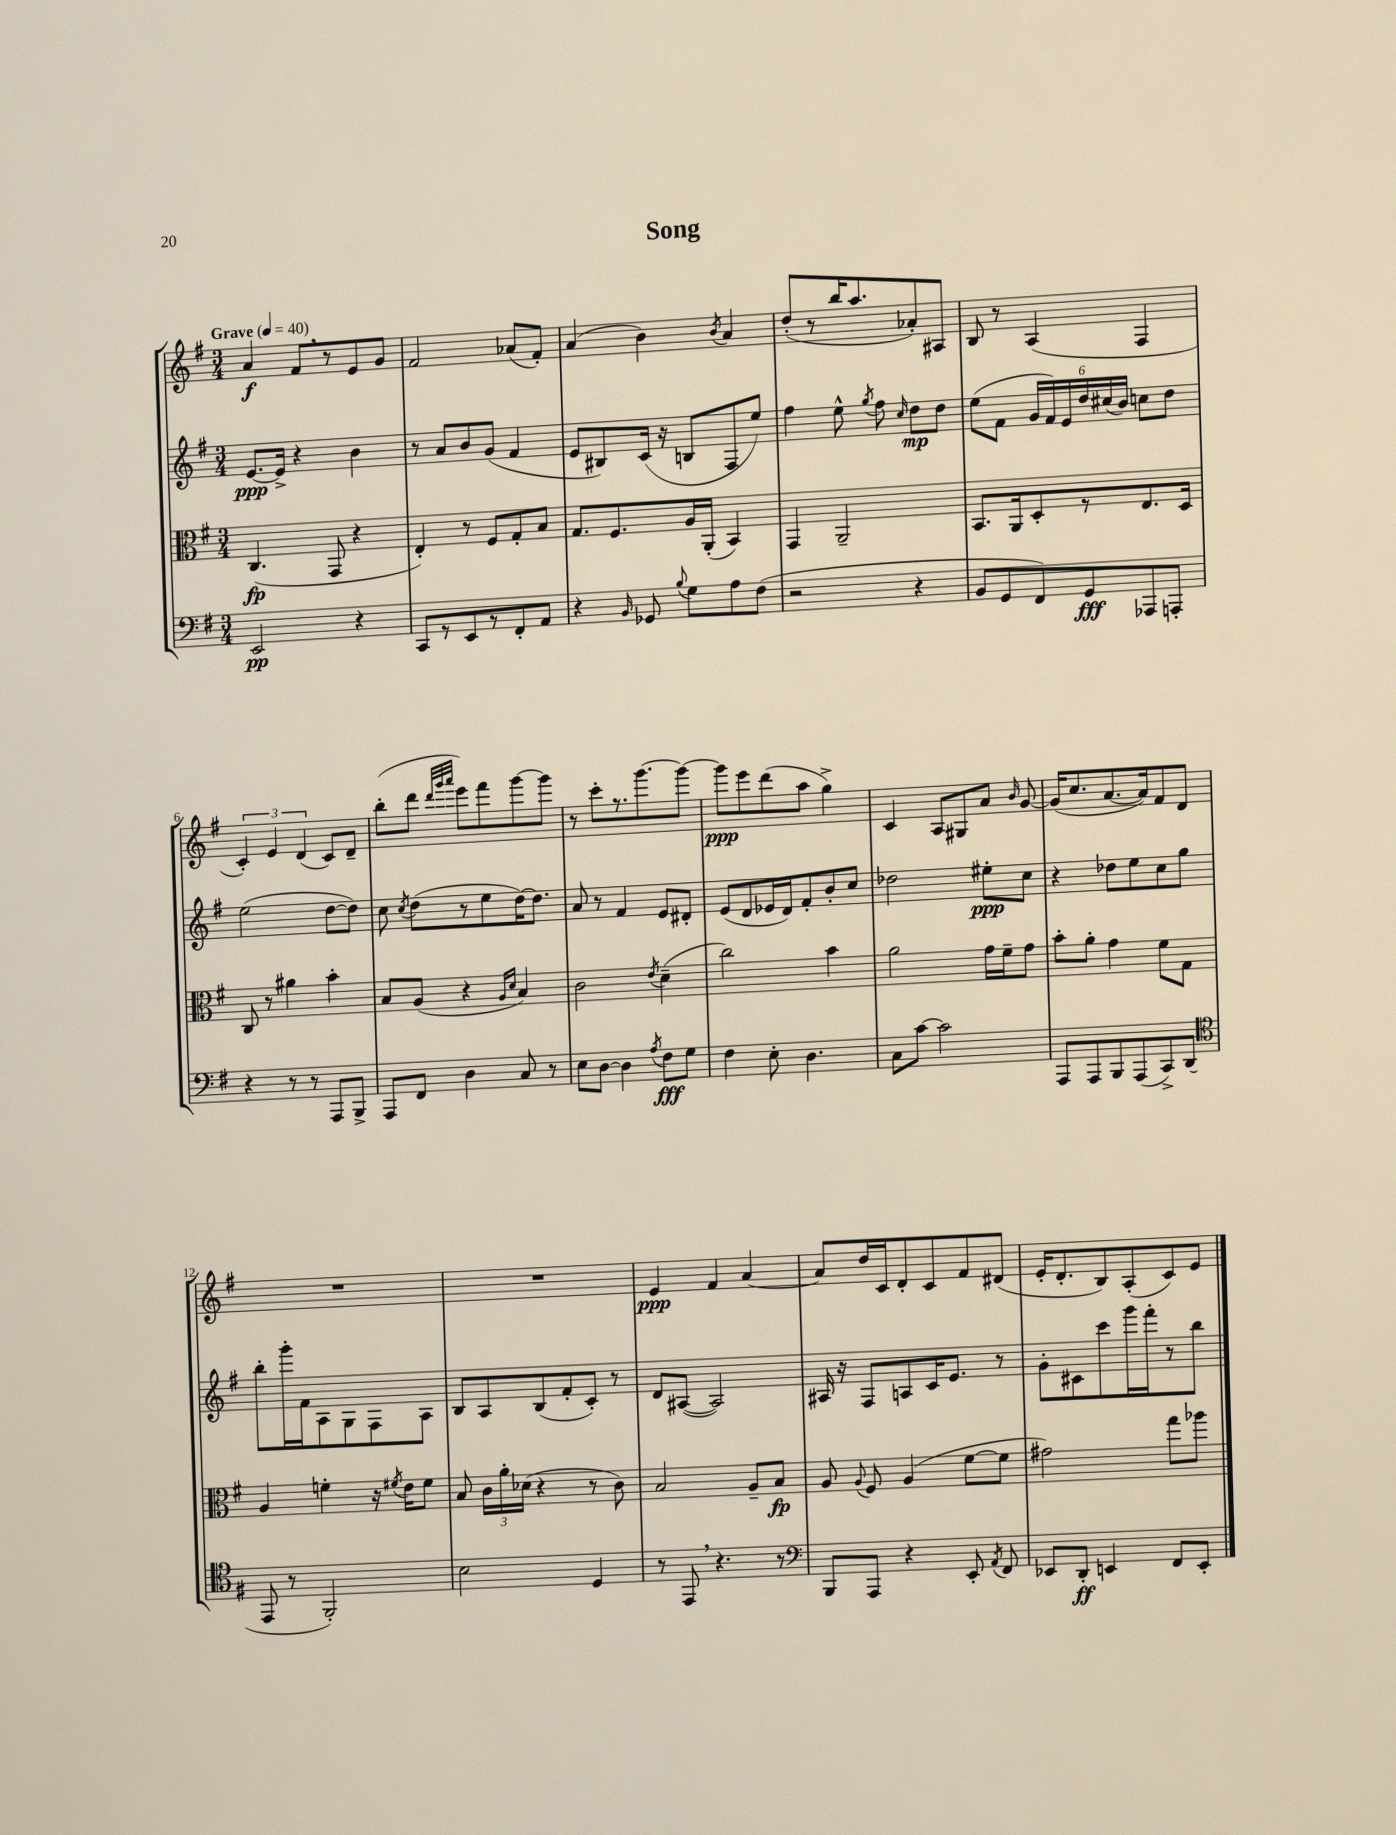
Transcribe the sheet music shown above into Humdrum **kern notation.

**kern	**dynam	**kern	**dynam	**kern	**dynam	**kern	**dynam
*part4	*part4	*part3	*part3	*part2	*part2	*part1	*part1
*staff4	*staff4	*staff3	*staff3	*staff2	*staff2	*staff1	*staff1
*clefF4	*	*clefC3	*	*clefG2	*	*clefG2	*
*k[f#]	*	*k[f#]	*	*k[f#]	*	*k[f#]	*
*M3/4	*	*M3/4	*	*M3/4	*	*M3/4	*
*MM40	*	*MM40	*	*MM40	*	*MM40	*
=1	=1	=1	=1	=1	=1	=1	=1
!	!	!	!	!	!	!LO:TX:a:B:t=Grave	!
2EE/	pp	(4.C/	fp	[8.e/L	ppp	4a/	f
.	.	.	.	16e^/Jk]	.	.	.
.	.	.	.	4r	.	8f#,/L	.
.	.	8GG/	.	.	.	8r	.
4r	.	4r	.	4b\	.	8e/	.
.	.	.	.	.	.	8g/J	.
=2	=2	=2	=2	=2	=2	=2	=2
8CC/L	.	4E'/)	.	8r	.	2f#/	.
8r	.	.	.	8a/L	.	.	.
8EE/	.	8r	.	8b/	.	.	.
8r	.	8F#/L	.	(8g/J	.	.	.
8FF#'/	.	8G'/	.	4f#/	.	(8a-X/L	.
8AA/J	.	8B/J	.	.	.	8f#'/J)	.
=3	=3	=3	=3	=3	=3	=3	=3
4r	.	8.G/L	.	8e/L	.	(4a/	.
.	.	.	.	8B#X/)	.	.	.
.	.	8.F#/	.	.	.	.	.
16qqBB/	.	.	.	.	.	.	.
8GG-X/	.	.	.	(16c/Jk	.	4b\)	.
.	.	.	.	16r	.	.	.
8qqB/	.	.	.	.	.	.	.
8G\L	.	16A/L	.	8Bn/L	.	.	.
.	.	(16AA'/JJ	.	.	.	.	.
.	.	.	.	.	.	8qb/	.
8A\	.	4BB/)	.	8F#/	.	4a/	.
(8F#\J	.	.	.	8ee/J)	.	.	.
=4	=4	=4	=4	=4	=4	=4	=4
2r	.	4GG/	.	4ff#\	.	(8dd'/L	.
.	.	.	.	.	.	8r	.
.	.	2AA~/	.	8ee^^\	.	16bb/K	.
.	.	.	.	.	.	8.aa/	.
.	.	.	.	8qgg/	.	.	.
.	.	.	.	8ff#\	.	.	.
.	.	.	.	16qqcc/	.	.	.
4r	.	.	.	8dd\L	mp	8a-X'/)	.
.	.	.	.	8dd\J	.	8A#X/J	.
=5	=5	=5	=5	=5	=5	=5	=5
8BB/L	.	8.BB/L	.	(8ee\L	.	8B/	.
8GG/	.	.	.	8f#\J	.	8r	.
.	.	16AA/k	.	.	.	.	.
8FF#/)	.	8D'/	.	24g/LL	.	(4A/	.
.	.	.	.	24f#/)	.	.	.
.	.	.	.	24e/	.	.	.
8GG/	fff	8r	.	24dd/	.	.	.
.	.	.	.	(24cc#X/	.	.	.
.	.	.	.	24b/JJ)	.	.	.
8AAA-X/	.	8.E/	.	8ccn\L	.	4F#/	.
8AAAn'/J	.	.	.	8dd\J	.	.	.
.	.	16D/Jk	.	.	.	.	.
!!LO:LB:g=z
=6	=6	=6	=6	=6	=6	=6	=6
4r	.	8C/	.	(2ee\	.	6c'/)	.
.	.	8r	.	.	.	.	.
.	.	.	.	.	.	6e/	.
8r	.	4a#X\	.	.	.	.	.
.	.	.	.	.	.	(6d/	.
8r	.	.	.	.	.	.	.
8AAA/L	.	4b'\	.	[8dd\L	.	8c/L)	.
8BBB^/J	.	.	.	8dd\J])	.	8d~/J	.
=7	=7	=7	=7	=7	=7	=7	=7
8AAA/L	.	8B/L	.	8cc\	.	(8bb'\L	.
.	.	.	.	8qcc/	.	.	.
8FF#/J	.	(8A/J	.	(8dd\L	.	8ddd\J	.
.	.	.	.	.	.	32qqddd/LLL	.
.	.	.	.	.	.	32qqggg/	.
.	.	.	.	.	.	32qqaaa/JJJ	.
4D\	.	4r	.	8r	.	8eee\L)	.
.	.	.	.	8ee\	.	8fff#\	.
.	.	16qqA/LL	.	.	.	.	.
.	.	16qqd/JJ	.	.	.	.	.
8C/	.	4B/)	.	[16dd\K)	.	[8ggg\	.
.	.	.	.	8.dd\J]	.	.	.
8r	.	.	.	.	.	8ggg\J]	.
=8	=8	=8	=8	=8	=8	=8	=8
8E\L	.	2c\	.	8a/	.	8r	.
[8D\J	.	.	.	8r	.	8ccc'\L	.
4D\]	.	.	.	4f#/	.	8.r	.
.	.	.	.	.	.	[8.ggg\	.
8qA/	.	8qe/	.	.	.	.	.
8F#\L	fff	(4d~\	.	8e/L	.	.	.
8G\J	.	.	.	8d#X'/J	.	8ggg\J_	.
=9	=9	=9	=9	=9	=9	=9	=9
4F#\	.	2cc\)	.	(8e/L	.	8ggg\L]	ppp
.	.	.	.	8d/	.	8eee\	.
8E'\	.	.	.	16e-X/L	.	(8ddd\	.
.	.	.	.	16d/J)	.	.	.
4.D\	.	.	.	8f#'/	.	8aa\J	.
.	.	4b\	.	8b'/	.	4gg^\)	.
.	.	.	.	8cc/J	.	.	.
=10	=10	=10	=10	=10	=10	=10	=10
8C\L	.	2a\	.	2dd-X\	.	4c/	.
[8c\J	.	.	.	.	.	.	.
2c\]	.	.	.	.	.	8A/L	.
.	.	.	.	.	.	8G#X/	.
.	.	16g\LL	.	8ee#X'\L	ppp	8a/J	.
.	.	16f#~\J	.	.	.	.	.
.	.	.	.	.	.	16qqb/	.
.	.	8g\J	.	8cc\J	.	[8g/	.
=11	=11	=11	=11	=11	=11	=11	=11
8AAA/L	.	8b'\L	.	4r	.	(16g/KL]	.
.	.	.	.	.	.	8.cc/	.
8AAA/	.	8a'\J	.	.	.	.	.
8BBB/	.	4g\	.	8dd-X\L	.	[8.a/	.
(8AAA/	.	.	.	8ee\	.	.	.
.	.	.	.	.	.	16a/k])	.
8CC^/)	.	8f#\L	.	8cc\	.	8f#/	.
(8DD/J	.	8G\J	.	8gg\J	.	8d/J	.
!!LO:LB:g=z
=12	=12	=12	=12	=12	=12	=12	=12
*clefC4	*	*	*	*	*	*	*
8EE/	.	4A/	.	8bb'\L	.	2.r	.
8r	.	.	.	16ggg'\L	.	.	.
.	.	.	.	16f#\J	.	.	.
2FF#'/)	.	4fn'\	.	8A\	.	.	.
.	.	.	.	8G\	.	.	.
.	.	16r	.	8F#\	.	.	.
.	.	8qf#X/	.	.	.	.	.
.	.	16e\KL	.	.	.	.	.
.	.	8f#\J	.	8A\J	.	.	.
=13	=13	=13	=13	=13	=13	=13	=13
2B\	.	8B/	.	8B/L	.	2.r	.
.	.	24c\LL	.	8A/	.	.	.
.	.	24a'\	.	.	.	.	.
.	.	(24d-X\JJ	.	.	.	.	.
.	.	4r	.	(8B/	.	.	.
.	.	.	.	8f#'/	.	.	.
4D/	.	8r	.	8c'/J)	.	.	.
.	.	8c\)	.	8r	.	.	.
=14	=14	=14	=14	=14	=14	=14	=14
8r	.	2B/	.	8d/L	.	4e/	ppp
8EE,/	.	.	.	([8A#X/J	.	.	.
4.r	.	.	.	2A#/])	.	4f#/	.
.	.	8A~/L	.	.	.	[4a/	.
8r	.	8B/J	fp	.	.	.	.
=15	=15	=15	=15	=15	=15	=15	=15
*clefF4	*	*	*	*	*	*	*
8BBB/L	.	8A/	.	16A#X/	.	8a/L]	.
.	.	.	.	16r	.	.	.
.	.	8qqA/	.	.	.	.	.
8AAA/J	.	8F#/	.	8F#/L	.	16dd/L	.
.	.	.	.	.	.	16c/J	.
4r	.	(4A/	.	8An/	.	8d'/	.
.	.	.	.	16c/K	.	8c/	.
.	.	.	.	8.e/J	.	.	.
8EE'/	.	[8f#\L	.	.	.	8f#/	.
8qAA/	.	.	.	.	.	.	.
8FF#/	.	8f#\J]	.	8r	.	(8d#X/J	.
=16	=16	=16	=16	=16	=16	=16	=16
8EE-X/L	.	2g#X\)	.	8g'\L	.	16e'/KL	.
.	.	.	.	.	.	8.d'/	.
8DD'/J	ff	.	.	8c#X\	.	.	.
4EEn/	.	.	.	8ccc\	.	8B/)	.
.	.	.	.	16ggg\L	.	(8A'/	.
.	.	.	.	16fff#'\J	.	.	.
8FF#/L	.	8gg\L	.	8r	.	8c/)	.
8EE'/J	.	8aa-X\J	.	8bb\J	.	8e/J	.
==	==	==	==	==	==	==	==
*-	*-	*-	*-	*-	*-	*-	*-
